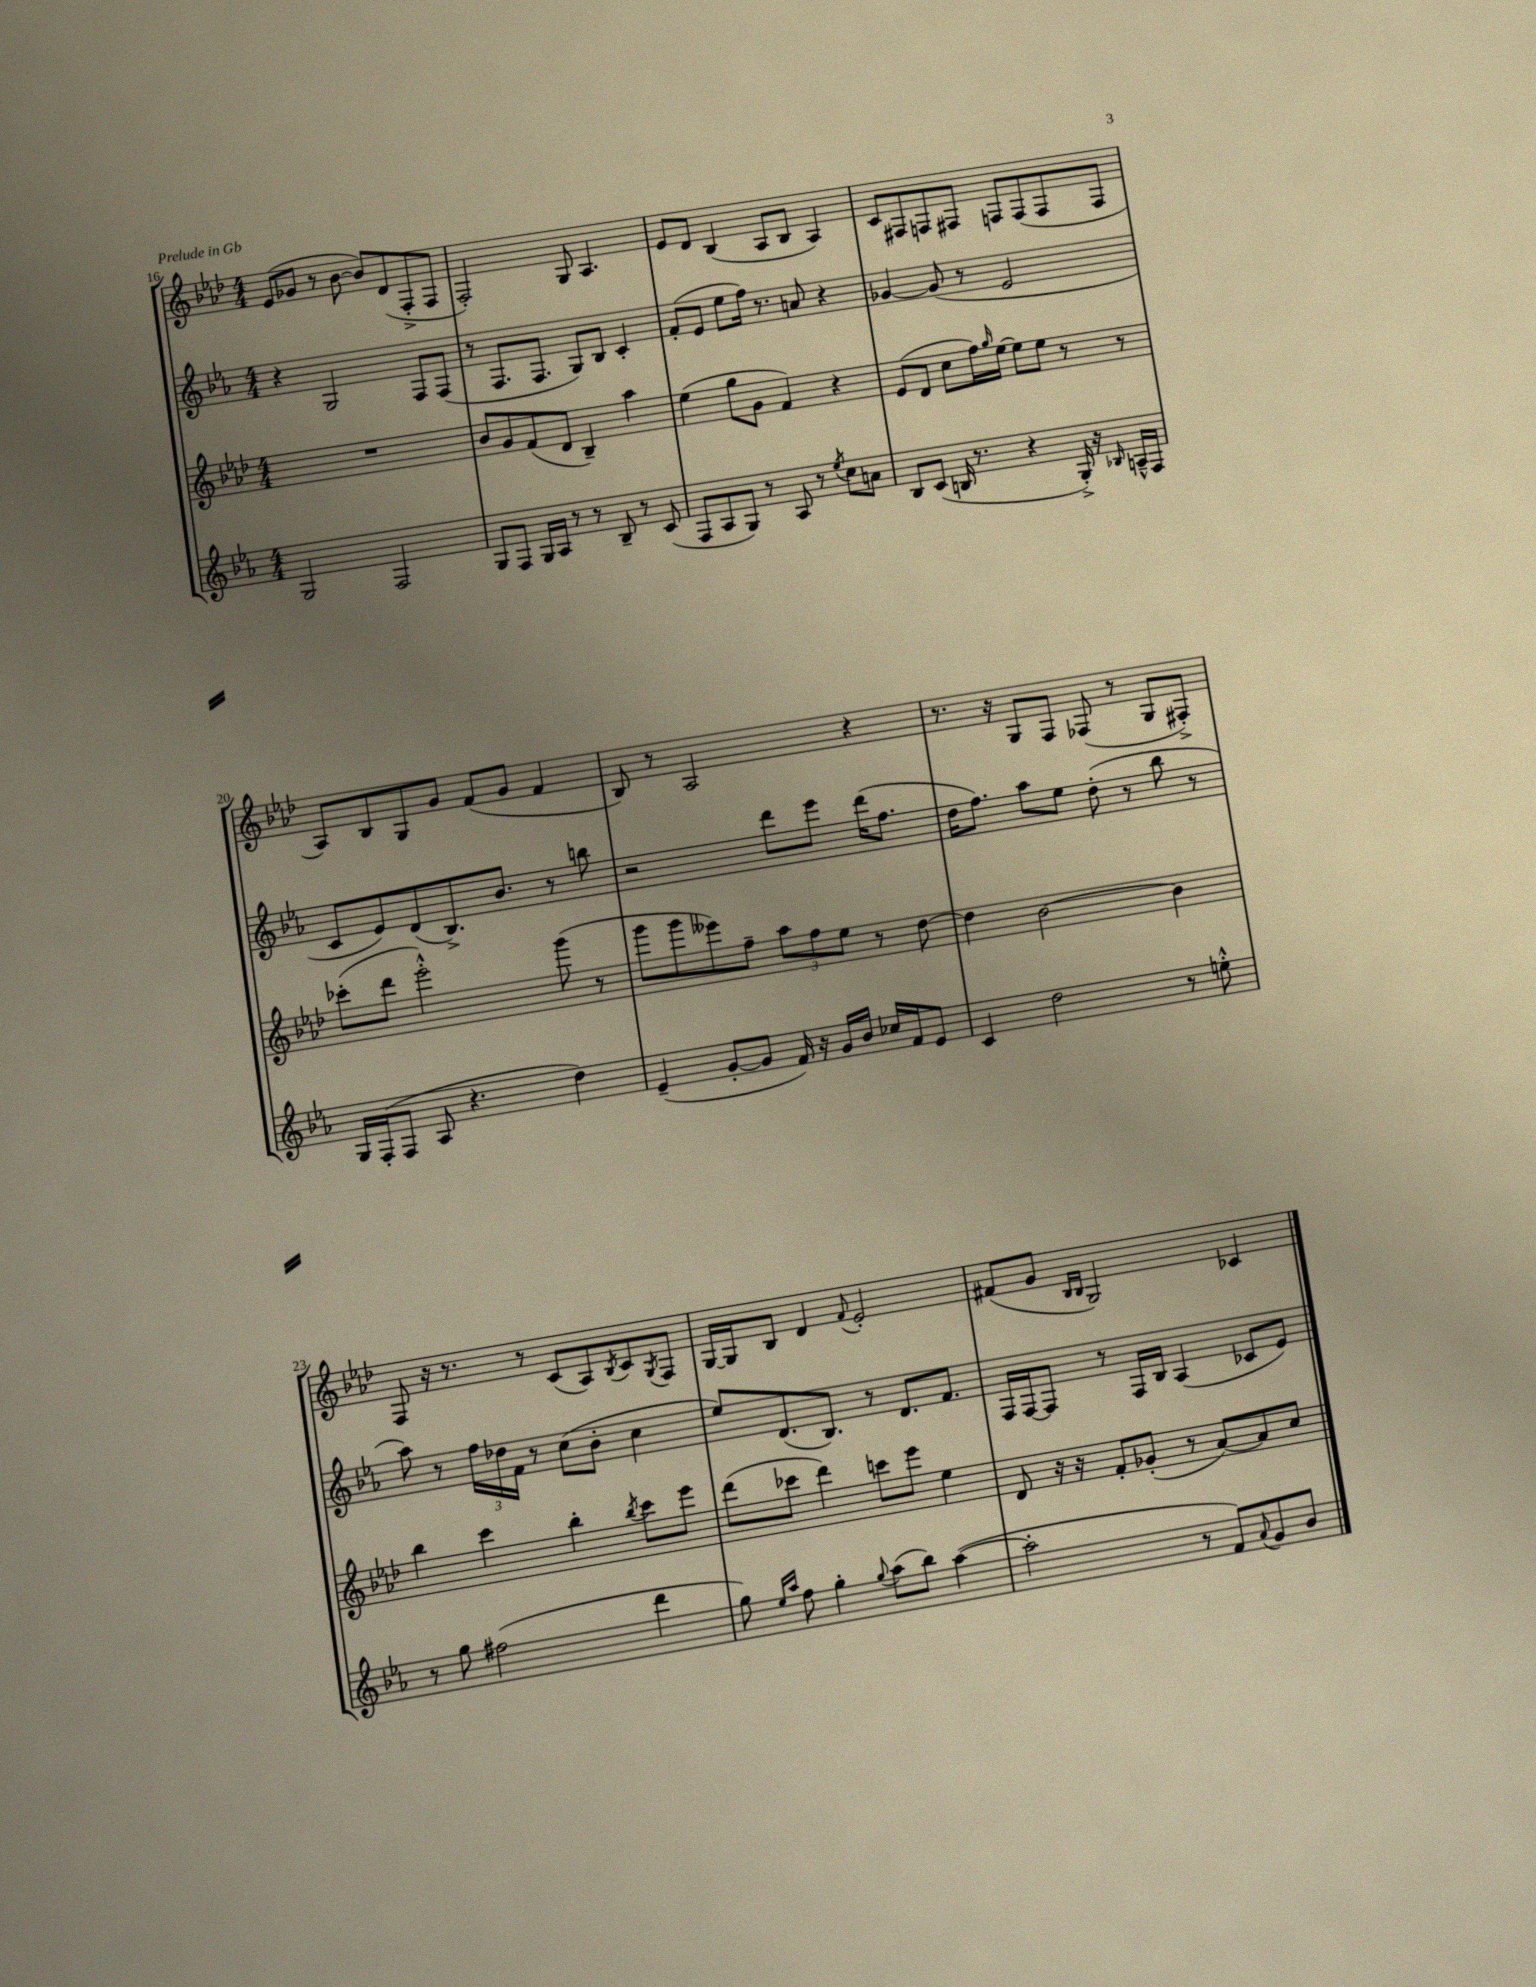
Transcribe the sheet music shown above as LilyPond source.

<<
\new StaffGroup <<
\new Staff = "s0" {
    \clef treble \key aes \major \numericTimeSignature \time 4/4
    ees'8( ges'8 r8 bes'8~ bes'8) des'8( f8-.-> f8 |
    f2-.) g8 aes4. |
    ees'8 des'8 bes4( aes8 bes8 aes4) |
    c'8 fis8 f8 fis8 f8 f8( f8 f8 |
    aes8) bes8 g8 g'8 f'8( g'8 f'4 |
    bes8) r8 aes2 r4 |
    r8. r16 g8 f8 fes8( r8 g8 fis8-.->) |
    f8 r16 r8. r8 c'8( aes8) \acciaccatura { bes8 } c'8 \acciaccatura { g8 } f8 |
    g16~ g16 bes8 des'4 \appoggiatura { f'8 } ees'2-. |
    fis'8( g'8 \grace { bes16 bes16 } g2) ces'4 \bar "|." |
}
\new Staff = "s1" {
    \clef treble \key ees \major \numericTimeSignature \time 4/4
    r4 g2 f8 f8( |
    r8 f8. f8. g8) bes8 c'4-. |
    f'8-.( ees'8 ees''8 f''16) r8. a'8 r4 |
    ges'4~ ges'8( r8 ees'2 |
    c'8 ees'8) d'8( bes8.->) bes'8. r8 b''8 |
    r2 d'''8 ees'''8 d'''16( f''8. |
    d''16 f''8.) aes''8 ees''8 d''8-.( r8 bes''8 r8 |
    aes''8) r8 \tuplet 3/2 { f''16 des''16 f'16 } r8 c''8( bes'8-. c''4 |
    ees''8) d'8.( bes8.) r8 d'8. f'8. |
    f16 f16~ f8 r8 f16 bes16 aes4( ces'8 ees'8) \bar "|." |
}
\new Staff = "s2" {
    \clef treble \key aes \major \numericTimeSignature \time 4/4
    R1 |
    bes'8 g'8 f'8( des'8 bes4--) aes''4 |
    ees''4( g''8 g'8 f'4) r4 |
    ees'8( des'8 c''8 f''16) \grace { g''16 } ees''16~ ees''8 ees''8 r8 r8 |
    ces'''8-.( des'''8 ees'''2-.-^) g'''8( r8 |
    g'''8 g'''8 eeses'''8) f''8-- \tuplet 3/2 { aes''8 f''8 ees''8 } r8 des''8~ |
    des''4 bes'2~ bes'4 |
    bes''4 c'''4 bes''4-. \acciaccatura { bes''8 } c'''8 ees'''8 |
    des'''8( ces'''8 des'''4) c'''8 ees'''8 ees''4 |
    des'8 r16 r16 f'8-. ges'8-.( r8 aes'8~) aes'8 c''8 \bar "|." |
}
\new Staff = "s3" {
    \clef treble \key ees \major \numericTimeSignature \time 4/4
    g2 f2 |
    g8 f8 g16 aes16 r8 r8 bes8-- r8 c'8( |
    f8 aes8 g8) r8 aes8 r8 \acciaccatura { ees''8 } c''8 a'8 |
    bes8 c'8( b16 r8. r4 g16-.->) r16 \grace { bes16 } a16---^ f16 |
    g16 f16-.( f8 aes8 r4. d''4) |
    ees'4--( g'8~-. g'8 f'16) r16 g'16 bes'16 ces''16 f'16 ees'8 |
    c'4 d''2 r8 e''8-.-^ |
    r8 g''8 fis''2( d'''4 |
    g''8) \grace { ees''16 aes''16 } f''8 g''4-. \appoggiatura { g''8 } aes''8( bes''8) aes''4~( |
    aes''2-. r8 f'8) \appoggiatura { aes'8 } g'8 bes'8 \bar "|." |
}
>>
>>
\layout { \context { \Score currentBarNumber = #16 } }
